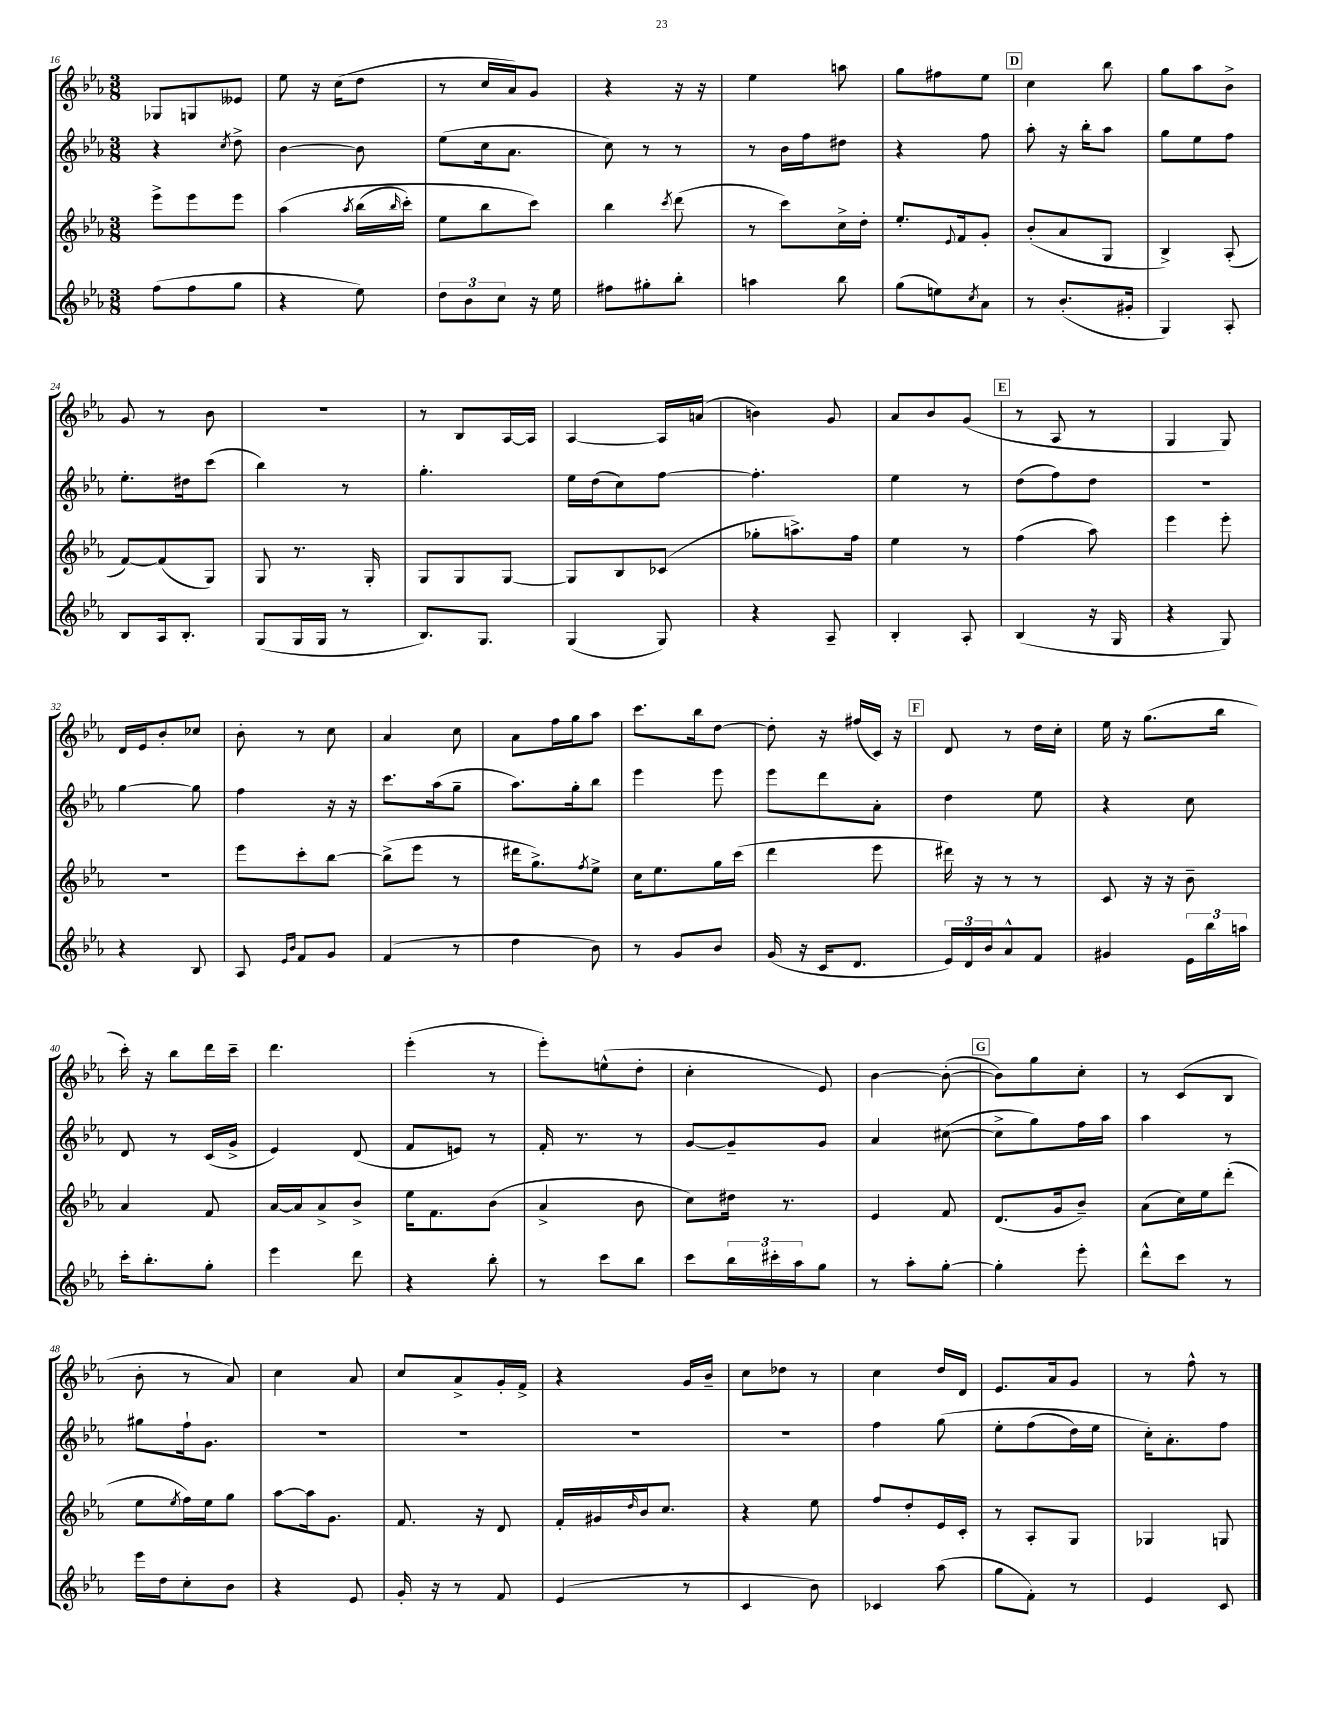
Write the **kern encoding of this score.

**kern	**kern	**kern	**kern
*part4	*part3	*part2	*part1
*staff4	*staff3	*staff2	*staff1
*clefG2	*clefG2	*clefG2	*clefG2
*k[b-e-a-]	*k[b-e-a-]	*k[b-e-a-]	*k[b-e-a-]
*M3/8	*M3/8	*M3/8	*M3/8
=16	=16	=16	=16
(8ff\L	8eee-^\L	4r	8G-X/L
8ff\	8eee-\	.	8Gn/
.	.	8qcc/	.
8gg\J	8eee-\J	8dd^\	8e--X/J
=17	=17	=17	=17
4r	(4aa-\	[4b-\	8ee-\
.	.	.	16r
.	.	.	(16cc\KL
.	8qaa-/	.	.
8ee-\)	(16bb-\LL	8b-\]	8dd\J
.	16qqbb-/	.	.
.	16ccc'\JJ)	.	.
=18	=18	=18	=18
12dd\L	8ee-\L	(8ee-\L	8r
12b-\	.	.	.
.	8bb-\	16cc\k	16cc/LL
12cc\J	.	.	.
.	.	8.a-\J	16a-/J)
16r	8ccc\J)	.	8g/J
16ee-\	.	.	.
=19	=19	=19	=19
8ff#X\L	4bb-\	8cc\)	4r
8gg#X'\	.	8r	.
.	8qccc/	.	.
8bb-'\J	(8ddd\	8r	16r
.	.	.	16r
=20	=20	=20	=20
4aan\	8r	8r	4ee-\
.	8ccc\L)	16b-\LL	.
.	.	16ff\J	.
8bb-\	16cc^\L	8dd#X\J	8aan\
.	16dd'\JJ	.	.
=21	=21	=21	=21
(8gg\L	8.ee-'/L	4r	8gg\L
8een\)	.	.	8ff#X\
.	8qqe-/	.	.
.	16f/k	.	.
8qcc/	.	.	.
8a-\J	8g'/J	8ff\	8ee-\J
!!LO:REH:place=s1:t=D
=22	=22	=22	=22
8r	(8b-'/L	8aa-'\	4cc\
(8.b-'/L	8a-/	16r	.
.	.	16bb-'\KL	.
.	8G/J	8aa-\J	8bb-\
16g#X'/Jk	.	.	.
=23	=23	=23	=23
4G/)	4B-^/)	8gg\L	8gg\L
.	.	8ee-\	8aa-\
8A-'/	(8A-'/	8ff\J	8b-^\J
!!LO:LB:g=z
=24	=24	=24	=24
8B-/L	[8f/L)	8.ee-'\L	8g/
16A-/k	(8f/]	.	8r
8.B-'/J	.	16dd#X\k	.
.	8G/J)	(8ccc\J	8b-\
=25	=25	=25	=25
(8G/L	8G/	4bb-\)	4.r
16G/L	8.r	.	.
16G/JJ	.	.	.
8r	.	8r	.
.	16G'/	.	.
=26	=26	=26	=26
8.B-/L)	8G/L	4.gg'\	8r
.	8G/	.	8B-/L
8.G/J	.	.	.
.	[8G/J	.	[16A-/L
.	.	.	16A-/JJ]
=27	=27	=27	=27
(4G/	8G/L]	16ee-\LL	[4A-/
.	.	(16dd\J	.
.	8B-/	8cc\)	.
8G/)	(8c-X/J	[8ff\J	16A-/LL]
.	.	.	(16an/JJ
=28	=28	=28	=28
4r	8gg-X'\L	4.ff'\]	4bn\)
.	8.aan^\)	.	.
8A-~/	.	.	8g/
.	16ff\Jk	.	.
=29	=29	=29	=29
4B-'/	4ee-\	4ee-\	8a-/L
.	.	.	8b-/
8A-'/	8r	8r	(8g/J
!!LO:REH:place=s1:t=E
=30	=30	=30	=30
(4B-/	(4ff\	(8dd\L	8r
.	.	8ff\)	8A-/
16r	8aa-\)	8dd\J	8r
16G/	.	.	.
=31	=31	=31	=31
4r	4eee-\	4.r	4G/
8G/)	8eee-'\	.	8G/)
!!LO:LB:g=z
=32	=32	=32	=32
4r	4.r	[4gg\	16d/LL
.	.	.	16e-/J
.	.	.	8b-'/
8B-/	.	8gg\]	8cc-X/J
=33	=33	=33	=33
8A-/	8eee-\L	4ff\	8b-'\
16qqe-/LL	.	.	.
16qqb-/JJ	.	.	.
8f/L	8ccc'\	.	8r
8g/J	[8bb-\J	16r	8cc\
.	.	16r	.
=34	=34	=34	=34
(4f/	(8bb-^\L]	8.ccc\L	4a-/
.	8eee-\J	.	.
.	.	(16aa-\k	.
8r	8r	8gg~\J	8cc\
=35	=35	=35	=35
4dd\	16ddd#X\KL	8.aa-\L)	8a-\L
.	8.gg^\)	.	.
.	.	.	16ff\L
.	.	16gg'\k	16gg\J
.	8qff/	.	.
8b-\)	8ee-^\J	8bb-\J	8aa-\J
=36	=36	=36	=36
8r	16cc\KL	4eee-\	8.ccc\L
.	8.ee-\	.	.
8g/L	.	.	.
.	.	.	16bb-\k
8b-/J	16gg\L	8eee-\	[8dd\J
.	(16ccc\JJ	.	.
=37	=37	=37	=37
(16g/	4ddd\	8eee-\L	8dd'\]
16r	.	.	.
16c/KL	.	8ddd\	16r
8.d/J	.	.	(16ff#X/LL
.	8eee-\	8a-'\J	16c/JJ)
.	.	.	16r
!!LO:REH:place=s1:t=F
=38	=38	=38	=38
24e-/LL)	16ddd#X\)	4dd\	8d/
24d/	.	.	.
.	16r	.	.
24b-/J	.	.	.
8a-^^/	8r	.	8r
8f/J	8r	8ee-\	16dd\LL
.	.	.	16cc'\JJ
=39	=39	=39	=39
4g#X/	8c/	4r	16ee-\
.	.	.	16r
.	16r	.	(8.gg\L
.	16r	.	.
24e-\LL	8b-~\	8cc\	.
24bb-\	.	.	.
.	.	.	16bb-\Jk
24aan\JJ	.	.	.
!!LO:LB:g=z
=40	=40	=40	=40
16ccc'\KL	4a-/	8d/	16ccc'\)
8.bb-'\	.	.	16r
.	.	8r	8bb-\L
8gg'\J	8f/	(16c/LL	16ddd\L
.	.	16g^/JJ	16ccc~\JJ
=41	=41	=41	=41
4eee-\	[16a-/LL	4e-/)	4.ddd\
.	16a-/J]	.	.
.	8a-^/	.	.
8ddd\	8b-^/J	(8d/	.
=42	=42	=42	=42
4r	16ee-\KL	8f/L	(4eee-'\
.	8.f\	.	.
.	.	8en/J)	.
8bb-'\	(8b-\J	8r	8r
=43	=43	=43	=43
8r	4a-^/	16f'/	8eee-'\L)
.	.	8.r	.
8ccc\L	.	.	(8een^^\
8bb-\J	8b-\	8r	8dd'\J
=44	=44	=44	=44
8ccc\L	8cc\L)	[8g/L	4cc'\
24bb-\L	16dd#X\Jk	8g~/]	.
24ccc#X'\	.	.	.
.	8.r	.	.
24aa-\J	.	.	.
8gg\J	.	8g/J	8e-/)
=45	=45	=45	=45
8r	4e-/	4a-/	[4b-\
8aa-'\L	.	.	.
[8gg'\J	8f/	([8cc#X\	(8b-'\_
!!LO:REH:place=s1:t=G
=46	=46	=46	=46
4gg'\]	(8.d/L	8cc#^\L]	8b-\L])
.	.	8gg\)	8gg\
.	16g/k	.	.
8eee-'\	8b-~/J)	16ff\L	8cc'\J
.	.	16aa-\JJ	.
=47	=47	=47	=47
8ddd^^\L	(8a-\L	4aa-\	8r
8ccc\J	16cc\L)	.	(8c/L
.	16ee-\J	.	.
8r	(8ddd'\J	8r	8B-/J
!!LO:LB:g=z
=48	=48	=48	=48
16eee-\LL	8ee-\L	8gg#X\L	8b-'\
16dd\J	.	.	.
.	8qee-/	.	.
8cc'\	16ff\L)	16ff`\k	8r
.	16ee-\J	8.g\J	.
8b-\J	8gg\J	.	8a-/)
=49	=49	=49	=49
4r	[8aa-\L	4.r	4cc\
.	16aa-\k]	.	.
.	8.g\J	.	.
8e-/	.	.	8a-/
=50	=50	=50	=50
16g'/	8.f/	4.r	8cc/L
16r	.	.	.
8r	.	.	8a-^/
.	16r	.	.
8f/	8d/	.	16g'/L
.	.	.	16f^/JJ
=51	=51	=51	=51
(4e-/	16f'/LL	4.r	4r
.	16g#X/	.	.
.	16qqdd/	.	.
.	16b-/J	.	.
.	8.cc/J	.	.
8r	.	.	16g/LL
.	.	.	16b-~/JJ
=52	=52	=52	=52
4c/	4r	4.r	8cc\L
.	.	.	8dd-X\J
8b-\)	8ee-\	.	8r
=53	=53	=53	=53
4c-X/	8ff/L	4ff\	4cc\
.	8dd'/	.	.
(8aa-\	16e-/L	(8gg\	16dd/LL
.	16c'/JJ	.	16d/JJ
=54	=54	=54	=54
8gg\L	8r	8ee-'\L	8.e-/L
8f'\J)	8A-'/L	(8ff\	.
.	.	.	16a-/k
8r	8G/J	16dd\L)	8g/J
.	.	16ee-\JJ	.
=55	=55	=55	=55
4e-/	4G-X/	16cc'\KL)	8r
.	.	8.a-'\	.
.	.	.	8ff^^\
8c/	8Gn/	8ff\J	8r
==	==	==	==
*-	*-	*-	*-
